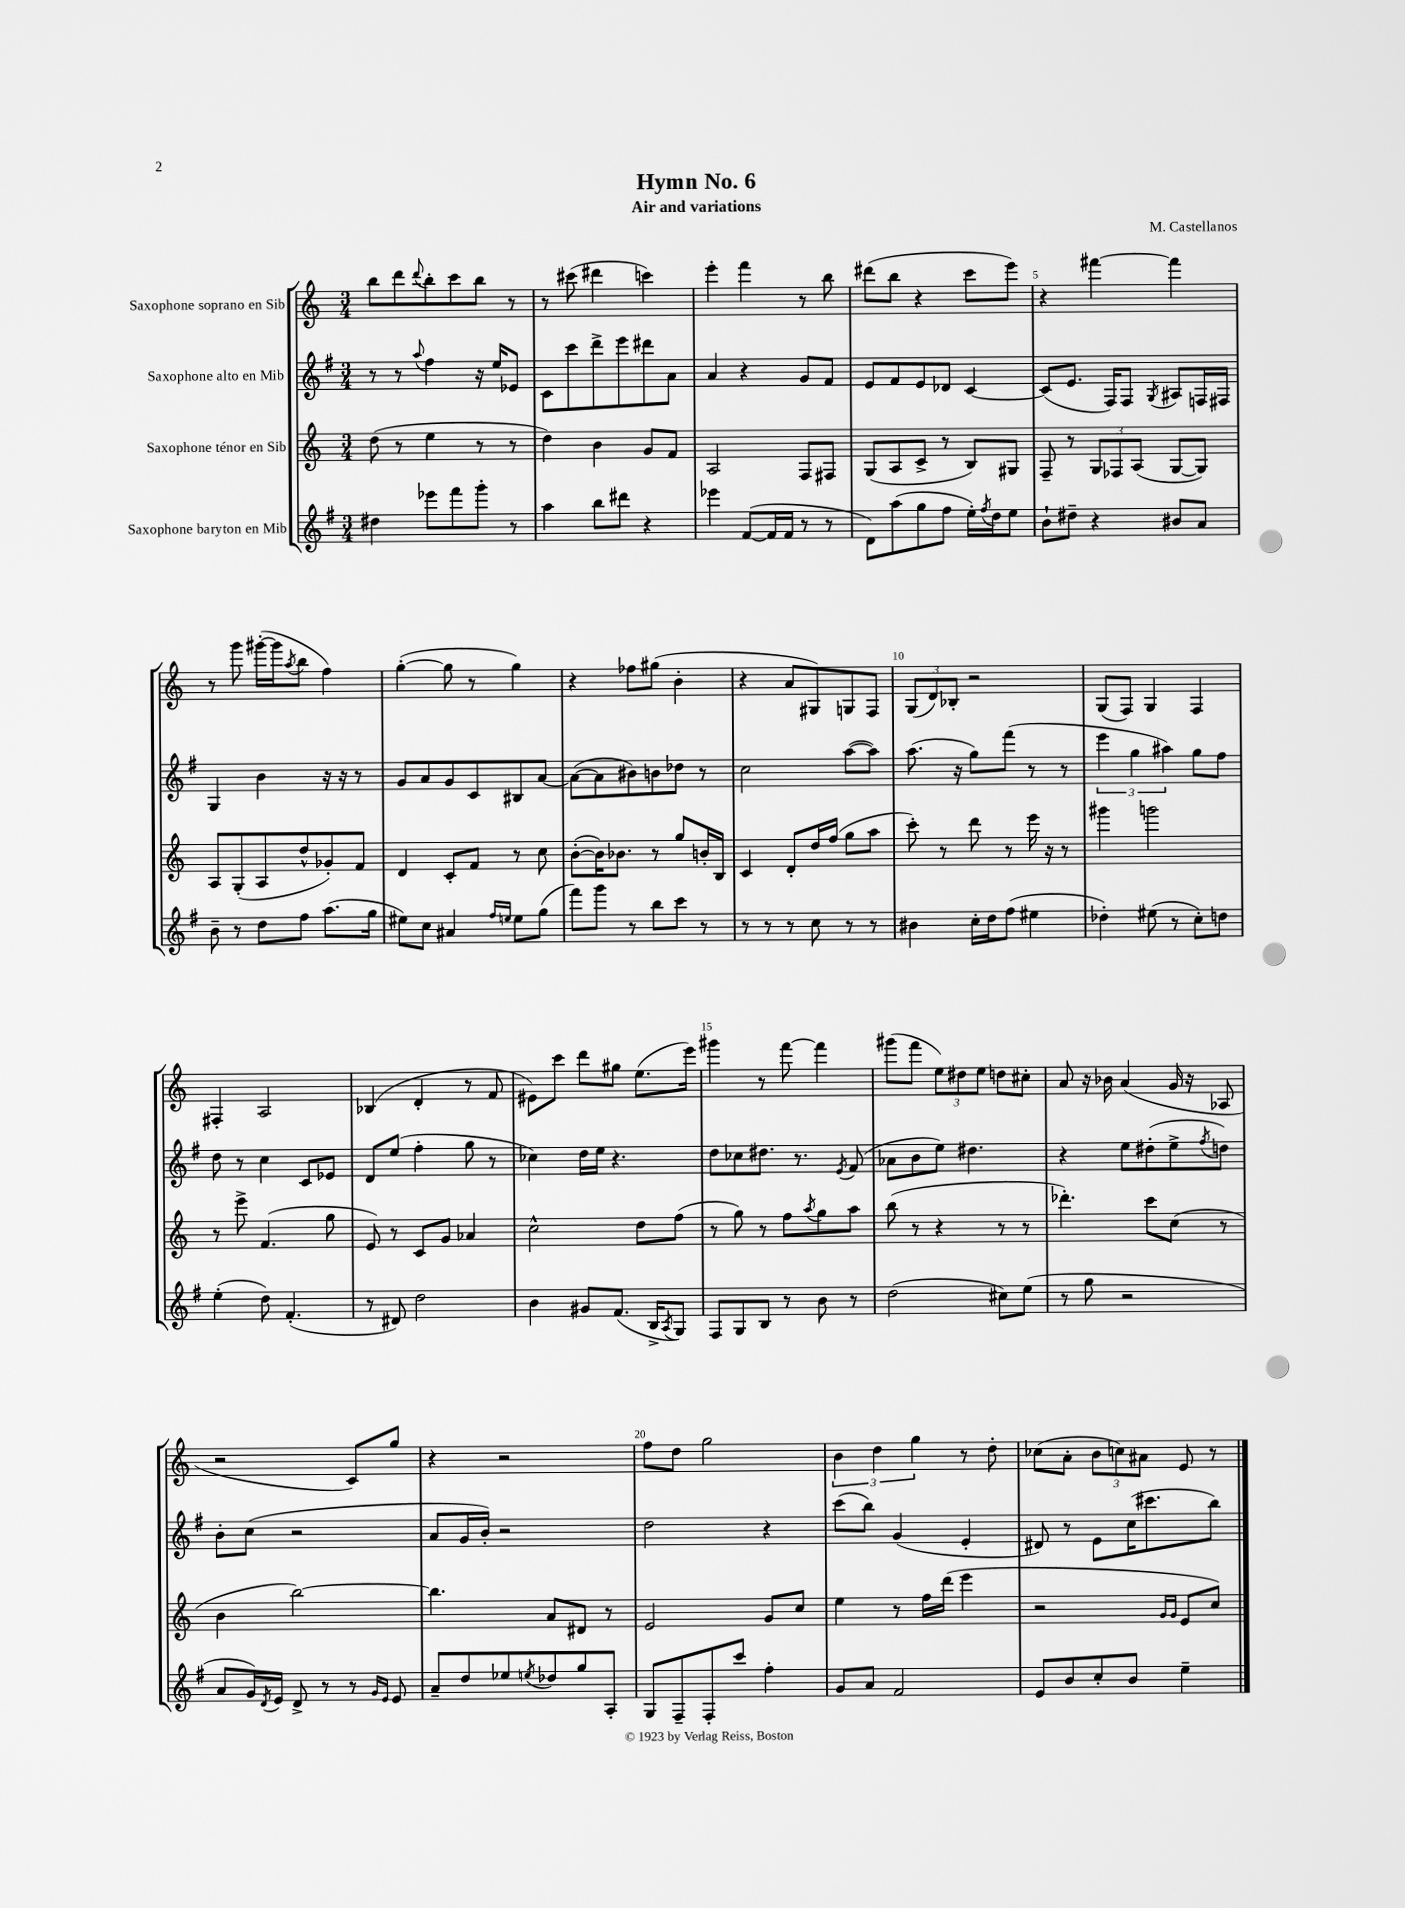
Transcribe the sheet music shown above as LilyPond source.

\header { title = "Hymn No. 6" composer = "M. Castellanos" subtitle = "Air and variations" }
<<
\new StaffGroup <<
\new Staff = "s0" \with { instrumentName = "Saxophone soprano en Sib" } {
    \clef treble \key c \major \numericTimeSignature \time 3/4
    b''8 d'''8 \appoggiatura { d'''8 } b''8-. c'''8 b''8 r8 |
    r8 cis'''8( dis'''4 c'''4) |
    e'''4-. f'''4 r8 b''8 |
    dis'''8( b''8 r4 c'''8 e'''8) |
    r4 fis'''4~ fis'''4 |
    r8 g'''8 gis'''16~-.( gis'''16 \acciaccatura { a''8 } b''8 f''4) |
    g''4~-.( g''8 r8 g''4) |
    r4 fes''8 gis''8( b'4-. |
    r4 a'8 gis8) g8 f8 |
    \tuplet 3/2 { g8( d'8) bes8-. } r2 |
    g8( f8) g4 f4 |
    fis4-. a2 |
    bes4( d'4-. r8 f'8 |
    eis'8) c'''8 d'''8 gis''8 e''8.( e'''16) |
    gis'''4 r8 f'''8~ f'''4 |
    gis'''8( f'''8 \tuplet 3/2 { e''8) dis''8 e''8 } d''8 cis''8-. |
    a'8 r16 bes'16 a'4( g'16 r16 aes8 |
    r2 c'8) g''8 |
    r4 r2 |
    f''8 d''8 g''2 |
    \tuplet 3/2 { b'4 d''4 g''4 } r8 d''8-. |
    ces''8( a'8-. \tuplet 3/2 { b'8 c''8) ais'8 } e'8 r8 \bar "|." |
}
\new Staff = "s1" \with { instrumentName = "Saxophone alto en Mib" } {
    \clef treble \key g \major \numericTimeSignature \time 3/4
    r8 r8 \appoggiatura { a''8 } fis''4 r16 e''16 ees'8 |
    c'8 c'''8 d'''8-> e'''8 dis'''8 a'8 |
    a'4 r4 g'8 fis'8 |
    e'8 fis'8 e'8 des'8 c'4~ |
    c'8( e'8. fis16) fis8 \acciaccatura { g8 } ais8 f16 fis16 |
    g4 b'4 r16 r16 r8 |
    g'8 a'8 g'8 c'8 bis8 a'8~ |
    a'8~( a'8 bis'8) b'8 des''8 r8 |
    c''2 a''8~( a''8) |
    a''8.( r16 g''8) fis'''8( r8 r8 |
    \tuplet 3/2 { e'''4 g''4 ais''4) } g''8 fis''8 |
    d''8 r8 c''4 c'8 ees'8 |
    d'8 e''8( fis''4-. g''8 r8 |
    ces''4) d''16 e''16 r4. |
    d''8 ces''8 dis''8. r8. \acciaccatura { e'8 } fis'8( |
    aes'8 b'8 e''8) dis''4. |
    r4 e''8 dis''8-.( e''8-> \acciaccatura { fis''8 } d''8) |
    b'8-. c''8( r2 |
    a'8 g'16 b'16-.) r2 |
    d''2 r4 |
    c'''8( b''8) g'4( e'4-. |
    dis'8) r8 e'8 c''16( cis'''8. b''8) \bar "|." |
}
\new Staff = "s2" \with { instrumentName = "Saxophone ténor en Sib" } {
    \clef treble \key c \major \numericTimeSignature \time 3/4
    d''8( r8 e''4 r8 r8 |
    d''4) b'4 g'8 f'8 |
    a2 f8 fis8 |
    g8( a8 c'8-> r8 b8) gis8 |
    f8-- r8 \tuplet 3/2 { g8 fes8 a8( } g8~ g8) |
    a8 g8-.( a8 d''8-^ ges'8-.) f'8 |
    d'4 c'8-. f'8 r8 c''8 |
    b'8~-.( b'16) bes'8. r8 g''8 b'16-. b16 |
    c'4 d'8-. d''16 f''16( g''8 a''8 |
    c'''8-.) r8 d'''8 r8 e'''16 r16 r8 |
    gis'''4 g'''2 |
    r8 e'''8-> f'4.( g''8 |
    e'8) r8 c'8 g'8 aes'4 |
    c''2-^ d''8 f''8( |
    r8 g''8) r8 f''8 \acciaccatura { a''8 } g''8 a''8 |
    b''8( r8 r4 r8 r8 |
    des'''4.-.) c'''8 c''8( r8 |
    b'4 b''2~) |
    b''4. a'8 dis'8 r8 |
    e'2 g'8 c''8 |
    e''4 r8 f''16 d'''16( e'''4 |
    r2 \grace { g'16 g'16 } e'8 c''8) \bar "|." |
}
\new Staff = "s3" \with { instrumentName = "Saxophone baryton en Mib" } {
    \clef treble \key g \major \numericTimeSignature \time 3/4
    dis''4 ees'''8 fis'''8 g'''8-. r8 |
    a''4 b''8 dis'''8 r4 |
    ees'''4 fis'8~( fis'16 fis'16 r8 r8 |
    d'8) a''8( g''8 fis''8 e''16-.) \acciaccatura { fis''8 } d''16 e''8 |
    b'8-! dis''8-- r4 bis'8 a'8 |
    b'8-- r8 d''8 fis''8 a''8.( g''16 |
    eis''8) c''8 ais'4 \grace { fis''16 e''16 } e''8 g''8( |
    fis'''8) g'''8 r8 b''8 c'''8 r8 |
    r8 r8 r8 c''8 r8 r8 |
    bis'4 c''16-. d''16 fis''8( eis''4 |
    des''4-.) eis''8( r8 c''8-.) d''8 |
    e''4-.( d''8) fis'4.-.( |
    r8 dis'8) d''2 |
    b'4 gis'8 fis'8.( b16-> \acciaccatura { a8 } g8) |
    fis8 g8 b8 r8 b'8 r8 |
    d''2( cis''8) e''8( |
    r8 g''8 r2 |
    a'8 g'16) \acciaccatura { d'8 } e'16 d'8-> r8 r8 \grace { g'16 e'16 } e'8 |
    a'8-- d''8 ees''8 \acciaccatura { e''8 } des''8 g''8 a8-. |
    g8 fis8-- fis8-. c'''8 fis''4-. |
    g'8 a'8 fis'2 |
    e'8 b'8 c''8-. b'8 e''4-- \bar "|." |
}
>>
>>
\layout { \context { \Score \override BarNumber.break-visibility = ##(#f #t #t) barNumberVisibility = #(every-nth-bar-number-visible 5) } }
